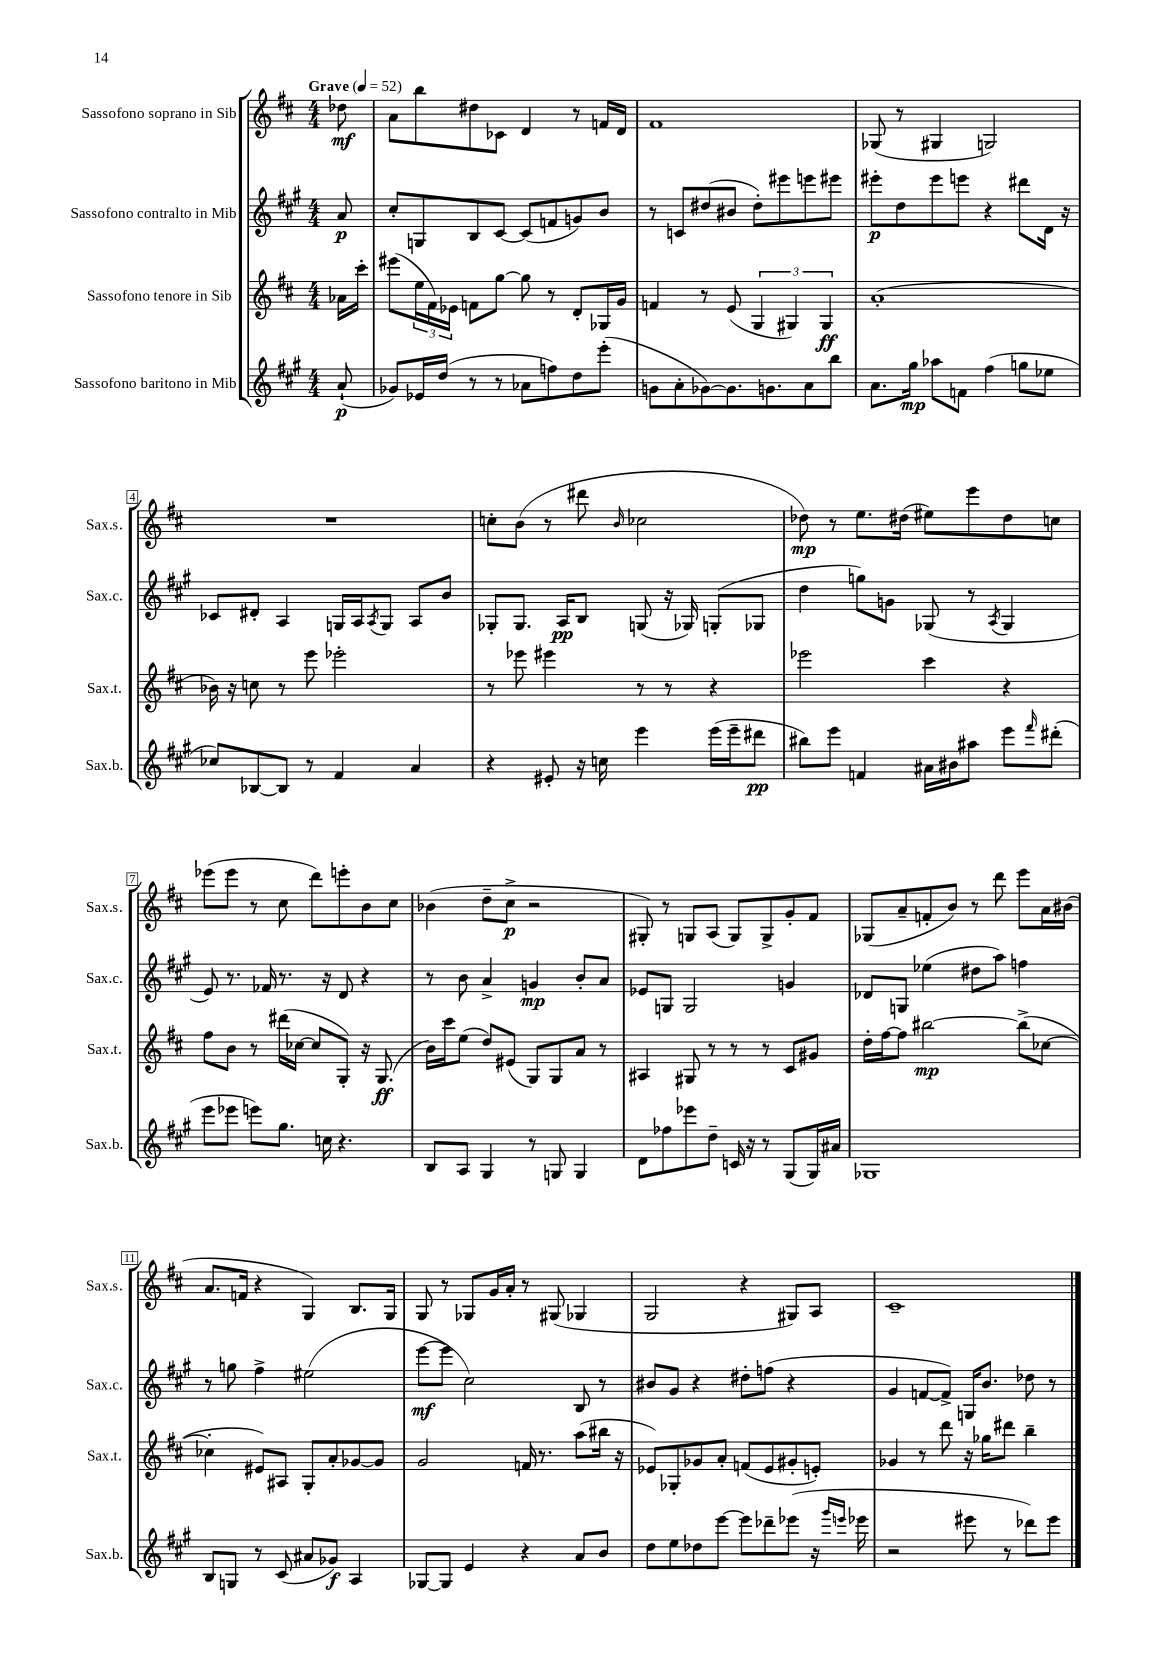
<<
\new StaffGroup <<
\new Staff = "s0" \with { instrumentName = "Sassofono soprano in Sib" shortInstrumentName = "Sax.s." } {
    \clef treble \key d \major \numericTimeSignature \time 4/4 \partial 8 \tempo "Grave" 4 = 52
    des''8\mf |
    a'8 b''8 dis''8 ces'8 d'4 r8 f'16 d'16 |
    fis'1 |
    ges8( r8 gis4 g2) |
    R1 |
    c''8-. b'8( r8 dis'''8 \grace { b'16 } ces''2 |
    des''8\mp) r8 e''8. dis''16( eis''8) e'''8 dis''8 c''8 |
    ees'''8( ees'''8 r8 cis''8 d'''8) e'''8-. b'8 cis''8 |
    bes'4( d''8-- cis''8->\p r2 |
    gis8-.) r8 g8 a8( g8) g8-> g'8-. fis'8 |
    ges8( a'8-- f'8-. b'8) r8 d'''8 e'''8 a'16 bis'16( |
    a'8. f'16 r4 g4) b8. g16 |
    g8 r8 ges8 g'16 a'16-. r8 gis8( ges4 |
    g2 r4 gis8) a8 |
    cis'1-- \bar "|." |
}
\new Staff = "s1" \with { instrumentName = "Sassofono contralto in Mib" shortInstrumentName = "Sax.c." } {
    \clef treble \key a \major \numericTimeSignature \time 4/4 \partial 8
    a'8\p |
    cis''8-. g8 b8 cis'8~ cis'8( f'8 g'8) b'8 |
    r8 c'8 dis''8( bis'8 dis''8-.) eis'''8 e'''8 eis'''8 |
    eis'''8-.\p d''8 eis'''8 e'''8 r4 dis'''8 d'16 r16 |
    ces'8 dis'8-. a4 g16 a16 \acciaccatura { a8 } g8 a8 b'8 |
    ges8-. ges8. a16\pp b8 g8( r16 ges16) g8-.( ges8 |
    d''4 g''8) g'8 ges8( r8 \acciaccatura { a8 } ges4 |
    e'8) r8. fes'16 r8. r16 d'8 r4 |
    r8 b'8 a'4-> g'4\mp b'8-. a'8 |
    ees'8 g8 g2 g'4 |
    des'8 g8 ees''4( dis''8 a''8) f''4 |
    r8 g''8 fis''4-> eis''2( |
    e'''8~\mf e'''8 cis''2) b8 r8 |
    bis'8 gis'8 r4 dis''8-. f''8( r4 |
    gis'4 f'8~ f'8->) g16 b'8. des''8 r8 \bar "|." |
}
\new Staff = "s2" \with { instrumentName = "Sassofono tenore in Sib" shortInstrumentName = "Sax.t." } {
    \clef treble \key d \major \numericTimeSignature \time 4/4 \partial 8
    aes'16 cis'''16-. |
    eis'''8( \tuplet 3/2 { e''16 fis'16) ees'16 } f'8 g''8~ g''8 r8 d'8-. ges16 g'16 |
    f'4 r8 e'8( \tuplet 3/2 { g4 gis4) gis4\ff } |
    a'1-.( |
    bes'16) r16 c''8 r8 e'''8 ees'''2-. |
    r8 ees'''8 eis'''4 r8 r8 r4 |
    ees'''2 cis'''4 r4 |
    fis''8 b'8 r8 dis'''16( ces''16~ ces''8 g8-.) r16 g8.\ff( |
    b'16) cis'''16 e''8( d''8) eis'8( g8) g8 a'8 r8 |
    ais4 gis8 r8 r8 r8 cis'8 gis'8 |
    d''16-. fis''16~ fis''8 bis''2~\mp bis''8->( ces''8~ |
    ces''4-. eis'8) ais8 g8-. a'8-. ges'8~ ges'8 |
    g'2 f'16 r8. a''8( bis''16 r16 |
    ees'8) ges8-. ges'8 a'8-. f'8( ees'8 gis'8-. e'8-.) |
    ges'4 r8 d'''8 r16 ges''16 dis'''8 b''4-- \bar "|." |
}
\new Staff = "s3" \with { instrumentName = "Sassofono baritono in Mib" shortInstrumentName = "Sax.b." } {
    \clef treble \key a \major \numericTimeSignature \time 4/4 \partial 8
    a'8-!\p( |
    ges'8) ees'16 d''16( r8 r8 aes'8 f''8) d''8 e'''8-.( |
    g'8 a'8-. ges'8~) ges'8. g'8. a'8 b''8 |
    a'8. gis''16\mp aes''8 f'8 fis''4( g''8 ees''8 |
    ces''8) bes8~ bes8 r8 fis'4 a'4 |
    r4 eis'8-. r16 c''16 e'''4 e'''16( e'''16-- dis'''8\pp |
    bis''8) e'''8 f'4 ais'16 bis'16 ais''8 e'''8 \grace { fis'''16 } dis'''8-.( |
    e'''8 ees'''8 e'''8) gis''8. c''16 r4. |
    b8 a8 gis4 r8 g8 g4 |
    d'8 fes''8 ees'''8 d''8-- c'16 r16 r8 gis8( gis16) ais'16 |
    ges1 |
    b8 g8 r8 cis'8( ais'8 ges'8\f) a4 |
    ges8~ ges8 e'4 r4 a'8 b'8 |
    d''8 e''8 des''8 e'''8~ e'''8 des'''8-- ees'''8( r16 \grace { gis'''16 e'''16 } ees'''16 |
    r2 eis'''8 r8 des'''8) eis'''8 \bar "|." |
}
>>
>>
\layout { \context { \Score \override BarNumber.stencil = #(make-stencil-boxer 0.1 0.3 ly:text-interface::print) } }
